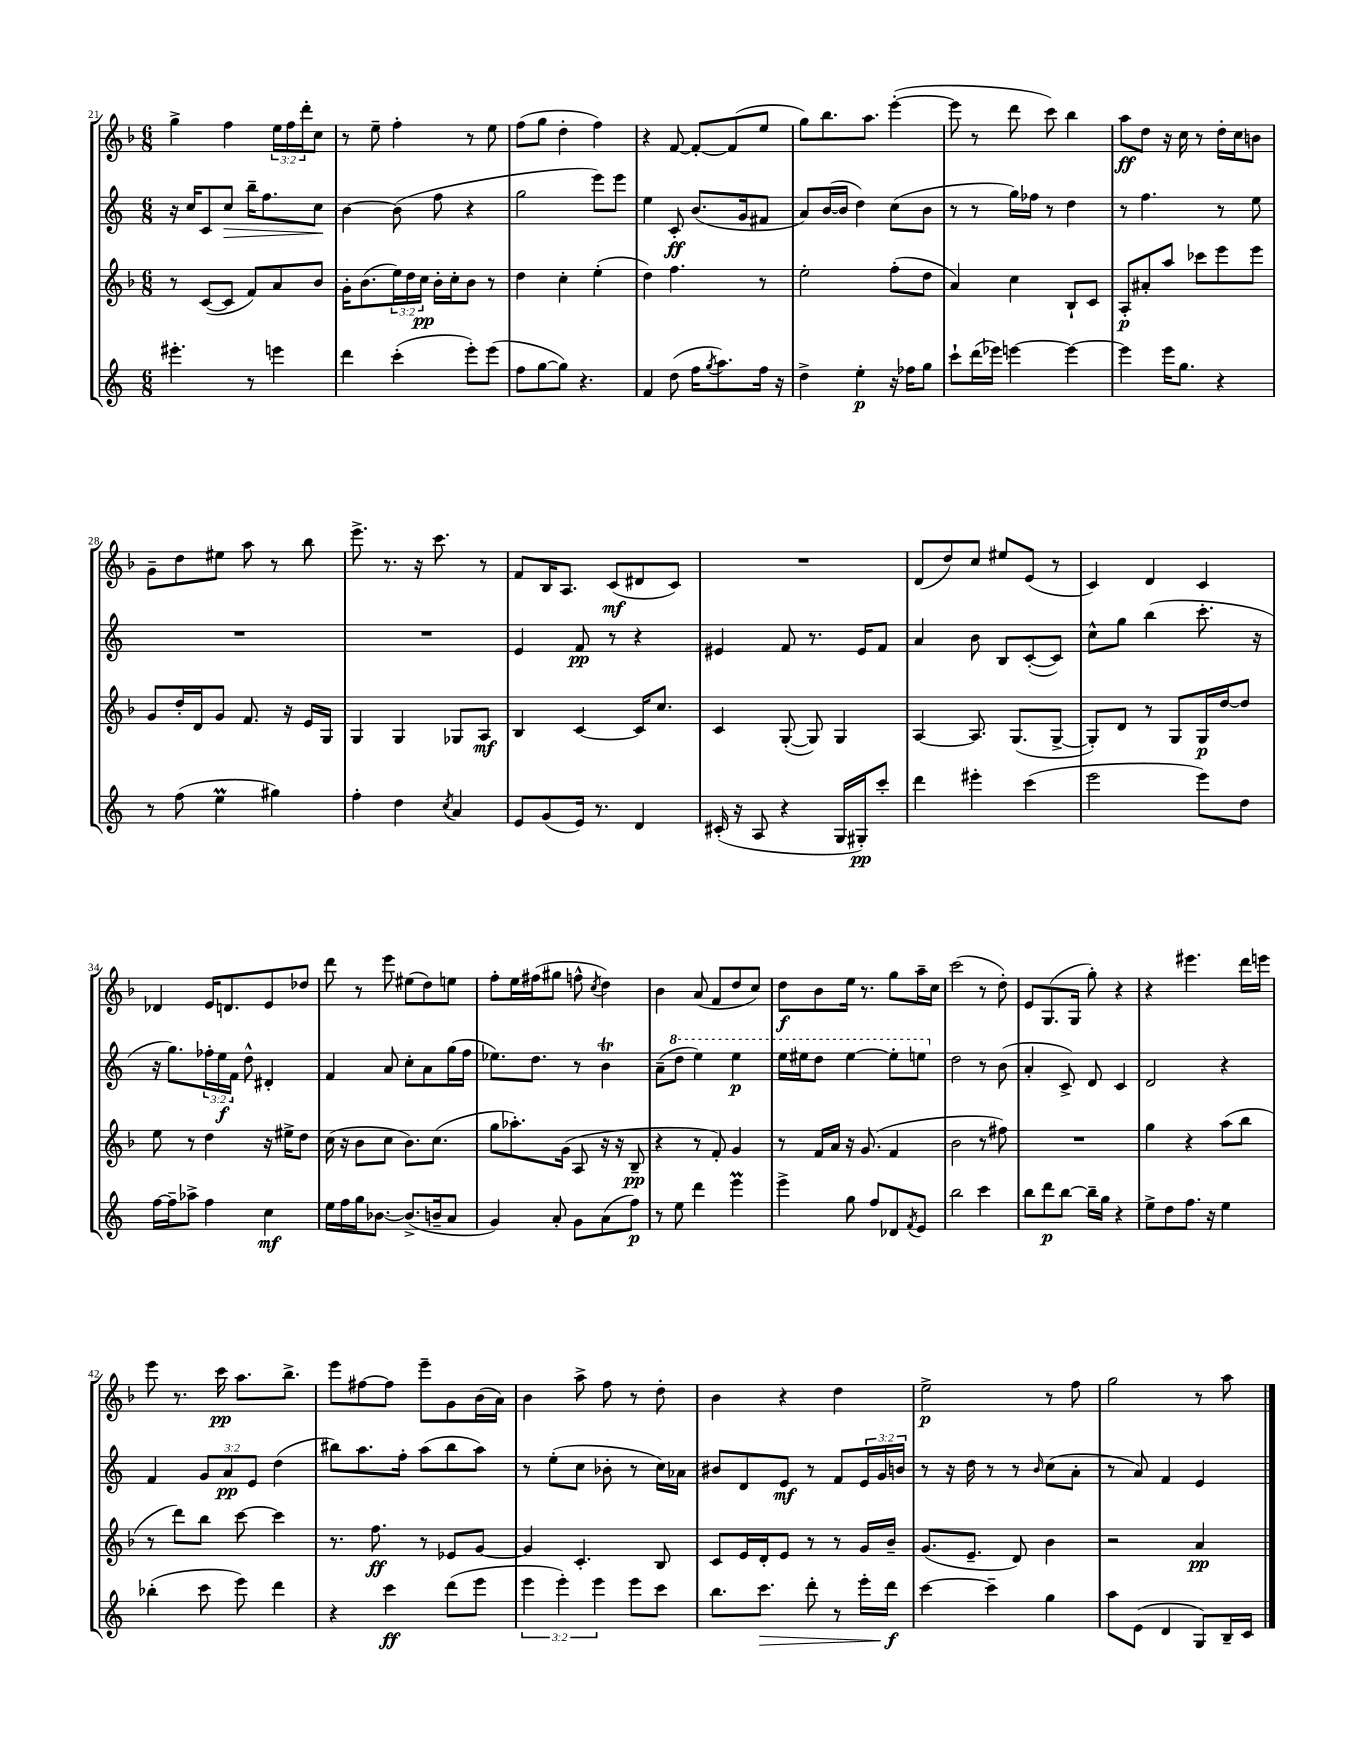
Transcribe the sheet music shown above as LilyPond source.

<<
\new StaffGroup <<
\new Staff = "s0" {
    \clef treble \key f \major \numericTimeSignature \time 6/8 \override Staff.TupletNumber.text = #tuplet-number::calc-fraction-text
    g''4-> f''4 \tuplet 3/2 { e''16 f''16 d'''16-. } c''8 |
    r8 e''8-- f''4-. r8 e''8 |
    f''8( g''8 d''4-. f''4) |
    r4 f'8~ f'8~-. f'8( e''8 |
    g''8) bes''8. a''8. e'''4~-.( |
    e'''8 r8 d'''8 c'''8) bes''4 |
    a''8\ff d''8 r16 c''16 r8 d''16-. c''16 b'8 |
    g'8-- d''8 eis''8 a''8 r8 bes''8 |
    e'''8.-> r8. r16 c'''8. r8 |
    f'8 bes16 a8. c'8\mf( dis'8 c'8) |
    R2. |
    d'8( d''8) c''8 eis''8 e'8( r8 |
    c'4) d'4 c'4 |
    des'4 e'16 d'8. e'8 des''8 |
    d'''8 r8 e'''8 eis''8( d''8) e''8 |
    f''8-. e''16 fis''16( gis''8 f''8-^ \acciaccatura { c''8 } d''4) |
    bes'4 a'8( f'8 d''8 c''8) |
    d''8\f bes'8 e''16 r8. g''8 a''16-- c''16 |
    c'''2( r8 d''8-.) |
    e'8 g8.( g16 g''8-.) r4 |
    r4 eis'''4. d'''16 e'''16 |
    e'''8 r8. c'''16\pp a''8. bes''8.-> |
    e'''8 fis''8~ fis''8 e'''8-- g'8 bes'16( a'16) |
    bes'4 a''8-> f''8 r8 d''8-. |
    bes'4 r4 d''4 |
    e''2->\p r8 f''8 |
    g''2 r8 a''8 \bar "|." |
}
\new Staff = "s1" {
    \clef treble \key c \major \numericTimeSignature \time 6/8 \override Staff.TupletNumber.text = #tuplet-number::calc-fraction-text
    r16 c''16 c'8 c''8\> b''16-- f''8. c''8\! |
    b'4~ b'8( f''8 r4 |
    g''2 e'''8) e'''8 |
    e''4 c'8-.\ff b'8.( g'16 fis'8 |
    a'8) b'16~( b'16 d''4) c''8( b'8 |
    r8 r8 g''16) fes''16 r8 d''4 |
    r8 f''4. r8 e''8 |
    R2. |
    R2. |
    e'4 f'8\pp r8 r4 |
    eis'4 f'8 r8. eis'16 f'8 |
    a'4 b'8 b8 c'8~-.( c'8) |
    c''8-^ g''8 b''4( c'''8.-. r16 |
    r16 g''8.) \tuplet 3/2 { fes''16-. e''16\f f'16 } d''8-^ dis'4-. |
    f'4 a'8 c''8-. a'8 g''16( f''16 |
    ees''8.) d''8. r8 b'4\trill |
    a'8--( \ottava #1 d'''8 e'''4) e'''4\p |
    e'''16 eis'''16 d'''8 eis'''4~ eis'''8-. e'''8 \ottava #0 |
    d''2 r8 b'8( |
    a'4-. c'8->) d'8 c'4 |
    d'2 r4 |
    f'4 \tuplet 3/2 { g'8 a'8\pp e'8 } d''4( |
    bis''8) a''8. f''16-. a''8( bis''8 a''8) |
    r8 e''8-.( c''8 bes'8-. r8 c''16) aes'16 |
    bis'8 d'8 e'8\mf r8 f'8 \tuplet 3/2 { e'16 g'16 b'16 } |
    r8 r16 d''16 r8 r8 \grace { b'16 } c''8( a'8-. |
    r8 a'8) f'4 e'4 \bar "|." |
}
\new Staff = "s2" {
    \clef treble \key f \major \numericTimeSignature \time 6/8 \override Staff.TupletNumber.text = #tuplet-number::calc-fraction-text
    r8 c'8~( c'8 f'8) a'8 bes'8 |
    g'16-. bes'8.( \tuplet 3/2 { e''16) d''16 c''16\pp } bes'16-. c''16-. bes'8 r8 |
    d''4 c''4-. e''4-.( |
    d''4) f''4. r8 |
    e''2-. f''8-.( d''8 |
    a'4) c''4 bes8-! c'8 |
    a8-.\p ais'8-. a''8 ces'''8 e'''8 e'''8 |
    g'8 d''16-. d'16 g'8 f'8. r16 e'16 g16 |
    g4 g4 ges8 a8\mf |
    bes4 c'4~ c'16 c''8. |
    c'4 g8~-.( g8) g4 |
    a4~ a8. g8.( g8~-> |
    g8-.) d'8 r8 g8 g16\p d''16~ d''8 |
    e''8 r8 d''4 r16 eis''16-> d''8 |
    c''16( r16 bes'8 c''8 bes'8.) c''8.( |
    g''8 aes''8.-.) g'16( a8 r16 r16 bes8--\pp |
    r4 r8 f'8-.) g'4 |
    r8 f'16 a'16 r16 g'8.( f'4 |
    bes'2 r8 fis''8) |
    R2. |
    g''4 r4 a''8( bes''8 |
    r8 d'''8) bes''8 c'''8~ c'''4 |
    r8. f''8.\ff r8 ees'8 g'8~ |
    g'4 c'4.-. bes8 |
    c'8 e'16 d'16-. e'8 r8 r8 g'16 bes'16-- |
    g'8.( e'8.-- d'8) bes'4 |
    r2 a'4\pp \bar "|." |
}
\new Staff = "s3" {
    \clef treble \key c \major \numericTimeSignature \time 6/8 \override Staff.TupletNumber.text = #tuplet-number::calc-fraction-text
    eis'''4.-. r8 e'''4 |
    d'''4 c'''4-.( e'''8-.) e'''8( |
    f''8 g''8~ g''8) r4. |
    f'4 d''8( f''16 \acciaccatura { g''8 } a''8.) f''16 r16 |
    d''4-> e''4-.\p r16 fes''16 g''8 |
    c'''8-! d'''16( ees'''16) e'''4~ e'''4~ |
    e'''4 e'''16 g''8. r4 |
    r8 f''8( e''4\prall gis''4) |
    f''4-. d''4 \acciaccatura { c''8 } a'4 |
    e'8 g'8( e'16) r8. d'4 |
    cis'16-.( r16 a8 r4 g16 gis16-.\pp) c'''8-. |
    d'''4 eis'''4-. c'''4( |
    e'''2 e'''8) d''8 |
    f''16~ f''16-- aes''8-> f''4 c''4\mf |
    e''16 f''16 g''16 bes'8.~ bes'8.->( b'16-- a'8 |
    g'4) a'8-. g'8 a'8( f''8\p) |
    r8 e''8 d'''4 e'''4\prall |
    e'''4-> g''8 f''8 des'8 \acciaccatura { f'8 } e'8 |
    b''2 c'''4 |
    b''8 d'''8\p b''8~ b''16-- g''16 r4 |
    e''8-> d''8 f''8. r16 e''4 |
    bes''4-.( c'''8 e'''8) d'''4 |
    r4 c'''4\ff d'''8( e'''8 |
    \tuplet 3/2 { e'''4 e'''4-.) e'''4 } e'''8 c'''8 |
    b''8. c'''8.\> d'''8-. r8 e'''16-. d'''16\f\! |
    c'''4~ c'''4-- g''4 |
    a''8 e'8( d'4 g8) b16-- c'16 \bar "|." |
}
>>
>>
\layout { \context { \Score currentBarNumber = #21 } }
